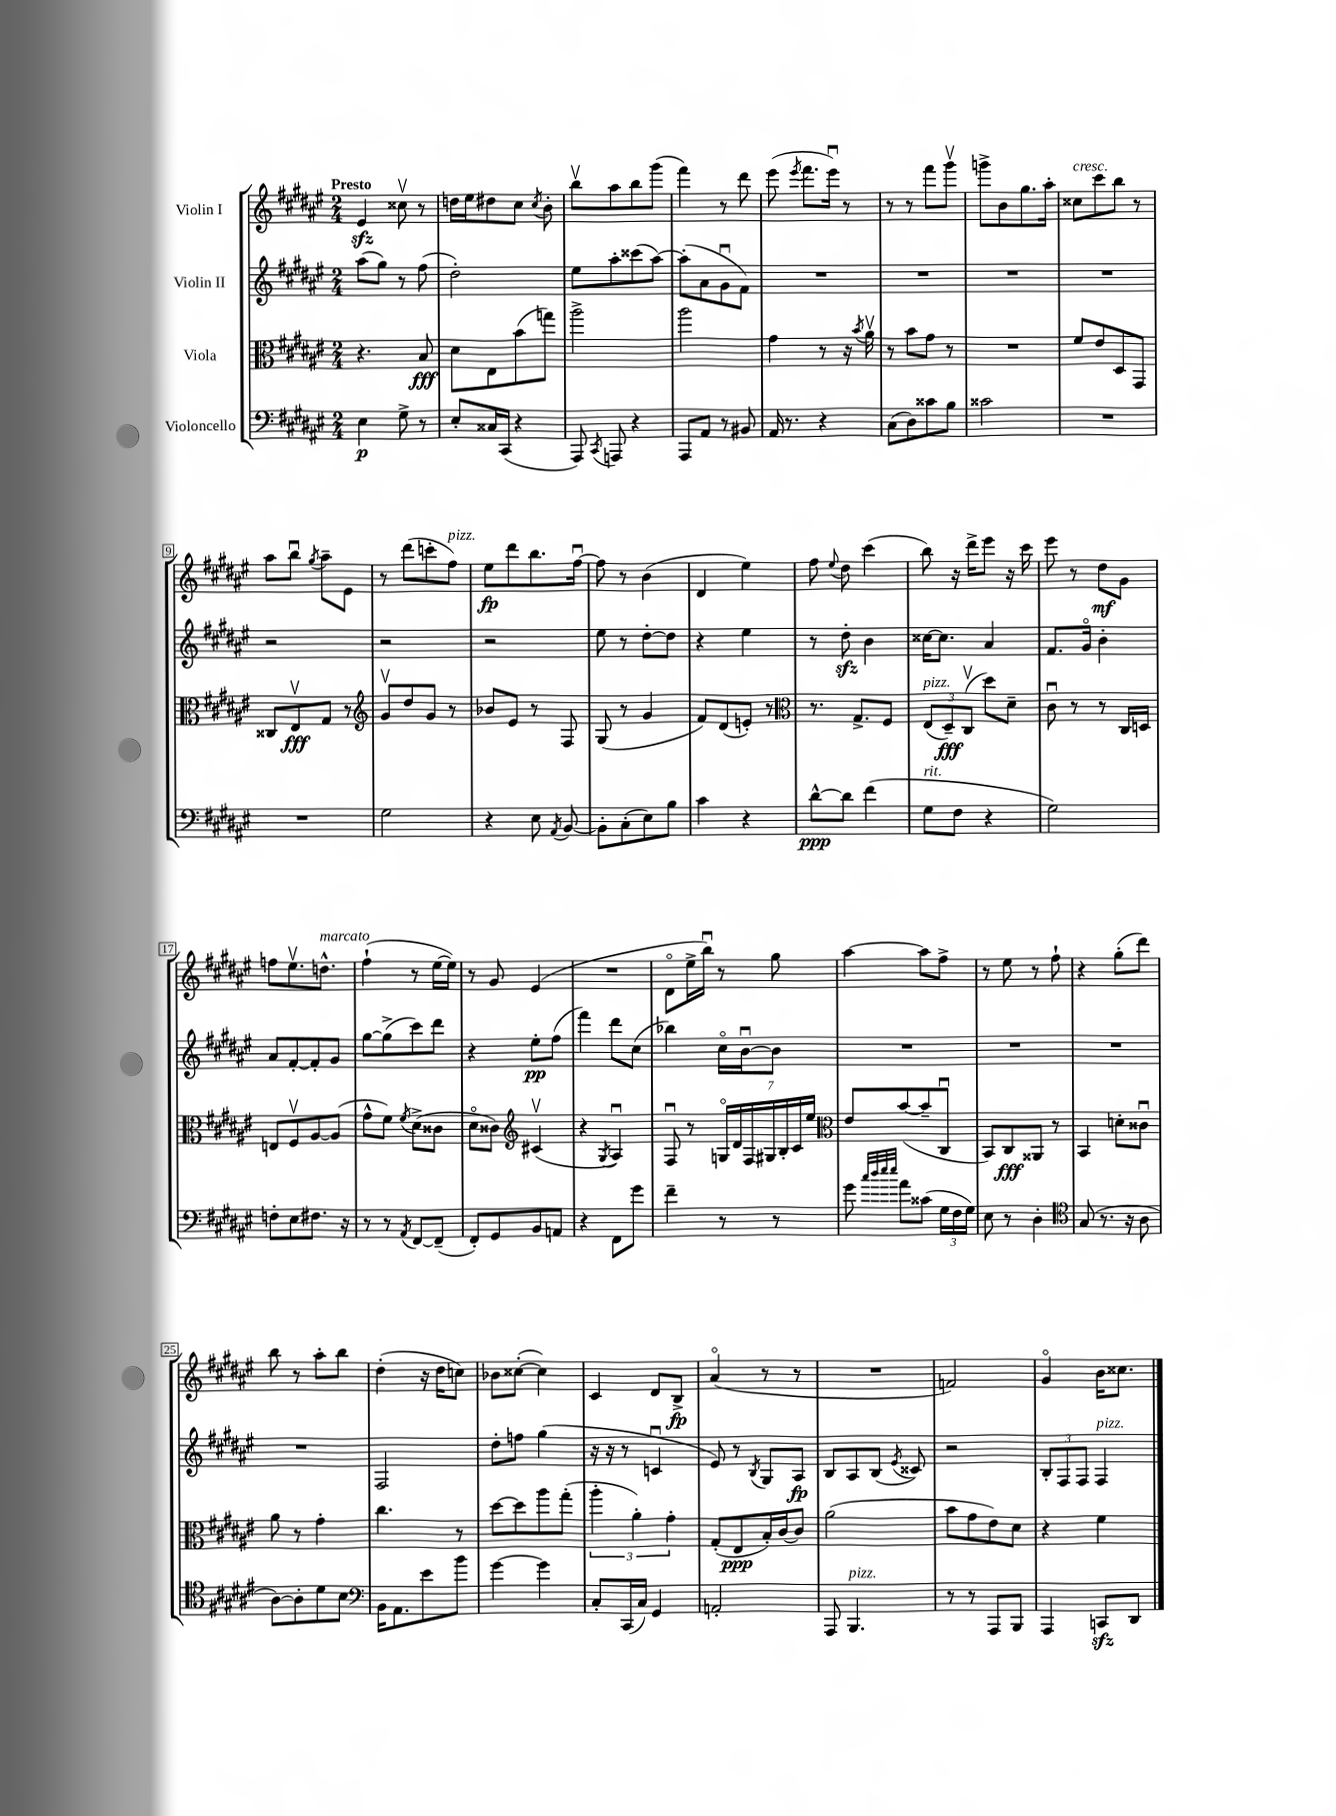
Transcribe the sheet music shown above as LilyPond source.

<<
\new StaffGroup <<
\new Staff = "s0" \with { instrumentName = "Violin I" } {
    \clef treble \key fis \major \numericTimeSignature \time 2/4 \tempo "Presto"
    \autoBeamOff eis'4\sfz cisis''8\upbow r8 |
    d''16[ eis''16 dis''8 cis''8] \acciaccatura { cis''8 } b'8-. |
    b''8[\upbow ais''8 b''8 gis'''8]( |
    fis'''4) r8 dis'''8 |
    eis'''8( \acciaccatura { eis'''8 } fis'''8.[ eis'''16]\downbow) r8 |
    r8 r8 fis'''8[ gis'''8]\upbow |
    g'''8[-> b'8 gis''8. ais''16]-. |
    cisis''8[^\markup { \italic "cresc." } cis'''8 b''8] r8 |
    ais''8[ b''8]\downbow \acciaccatura { gis''8 } ais''8[-- eis'8] |
    r8 dis'''8[( c'''8-. fis''8]^\markup { \italic "pizz." }) |
    eis''8[\fp dis'''8 b''8. fis''16]~\downbow |
    fis''8 r8 b'4( |
    dis'4 eis''4) |
    fis''8 \appoggiatura { eis''8 } dis''8 cis'''4( |
    b''8) r16 dis'''16[-> eis'''8] r16 cis'''16 |
    eis'''8 r8 dis''8[\mf gis'8] |
    f''8[ eis''8.\upbow d''8.]-^^\markup { \italic "marcato" } |
    fis''4-!( r8 eis''16[~ eis''16]) |
    r8 gis'8 eis'4( |
    R2 |
    dis'8[\flageolet eis''16-> b''16]\downbow) r8 gis''8 |
    ais''4~ ais''8[ fis''8]-> |
    r8 eis''8 r8 fis''8-! |
    r4 gis''8[-.( dis'''8]) |
    b''8 r8 ais''8[-. b''8] |
    dis''4-.( r16 dis''16[ c''8]) |
    bes'8[ cisis''8]~-.( cisis''4) |
    cis'4 dis'8[ b8]->\fp |
    ais'4\flageolet( r8 r8 |
    R2 |
    f'2) |
    gis'4\flageolet b'16[ cisis''8.] \bar "|." |
}
\new Staff = "s1" \with { instrumentName = "Violin II" } {
    \clef treble \key fis \major \numericTimeSignature \time 2/4
    \autoBeamOff ais''8[( gis''8]) r8 fis''8( |
    dis''2-.) |
    eis''8[ ais''8-. cisis'''8( ais''8]~) |
    ais''8[-.( ais'8 gis'8\downbow fis'8]) |
    R2 |
    R2 |
    R2 |
    R2 |
    r2 |
    r2 |
    r2 |
    eis''8 r8 dis''8[~-. dis''8] |
    r4 eis''4 |
    r8 dis''8-.\sfz b'4 |
    cisis''16[~ cisis''8.] ais'4 |
    fis'8.[ gis'16]\flageolet b'4-. |
    ais'8[ fis'8~-. fis'8-. gis'8] |
    gis''8[~ gis''8->( cis'''8) dis'''8] |
    r4 eis''8[-.\pp fis''8]( |
    fis'''4) dis'''8[ cis''8]( |
    bes''4) cis''16[\flageolet b'16~\downbow b'8] |
    R2 |
    R2 |
    R2 |
    R2 |
    fis2 |
    dis''8[-. f''8] gis''4( |
    r16 r16 r8 c'4\downbow |
    eis'8) r8 \acciaccatura { b8 } gis8[ ais8]\fp |
    b8[ ais8 b8]( \acciaccatura { eis'8 } cisis'8) |
    r2 |
    \tuplet 3/2 { b8[-. fis8 fis8] } fis4^\markup { \italic "pizz." } \bar "|." |
}
\new Staff = "s2" \with { instrumentName = "Viola" } {
    \clef alto \key fis \major \numericTimeSignature \time 2/4
    \autoBeamOff r4. b8\fff |
    dis'8[ eis8 b'8( g''8]) |
    ais''2-> |
    ais''2 |
    gis'4 r8 r16 \acciaccatura { b'8 } ais'16\upbow |
    r8 b'8[ gis'8] r8 |
    R2 |
    fis'8[ eis'8 dis8 gis,8] |
    cisis8[ eis8\upbow\fff gis8] r8 |
    \clef treble gis'8[\upbow dis''8 gis'8] r8 |
    bes'8[ eis'8] r8 fis8 |
    gis8( r8 gis'4 |
    fis'8[) dis'8( e'8]-.) r8 |
    \clef alto r8. gis8.[-> fis8] |
    \tuplet 3/2 { eis8[^\markup { \italic "pizz." }( dis8--\fff) cis8]\upbow( } dis''8[) dis'8]-- |
    cis'8\downbow r8 r8 cis16[ d16] |
    e8[ fis8\upbow ais8~ ais8]( |
    gis'8[-^ fis'8]) \acciaccatura { fis'8 } dis'8[->( cisis'8] |
    dis'8[\flageolet cisis'8]) \clef treble cis'4\upbow( |
    r4 \acciaccatura { gis8 } ais4\downbow) |
    fis8\downbow r8 \tuplet 7/4 { g16[\flageolet dis'16 fis16 gis16 b16-. cis'16 eis''16] } |
    \clef alto eis'8[ b'8~( b'8-- cis8]\downbow |
    b,8[) cis8\fff aisis,8] r8 |
    b,4 d'8[-. cisis'8]\downbow |
    ais'8 r8 gis'4-. |
    cis''4. r8 |
    dis''8[~ dis''8 ais''8 gis''8]-.( |
    \tuplet 3/2 { ais''4-. ais'4-.) gis'4-. } |
    gis8[-.( eis8\ppp b16-.) cis'16~ cis'8] |
    ais'2( |
    b'8[ gis'8 eis'8) dis'8] |
    r4 fis'4 \bar "|." |
}
\new Staff = "s3" \with { instrumentName = "Violoncello" } {
    \clef bass \key fis \major \numericTimeSignature \time 2/4
    \autoBeamOff eis4\p gis8-> r8 |
    eis8[-. cisis16 cis,16]( r4 |
    ais,,8) \acciaccatura { cis,8 } a,,8 r4 |
    ais,,8[ ais,8] r8 bis,8 |
    ais,16 r8. r4 |
    cis8[( dis8) cisis'8 b8] |
    cisis'2 |
    R2 |
    R2 |
    gis2 |
    r4 eis8 \acciaccatura { ais,8 } b,8~ |
    b,8[-. cis8-.( eis8) b8] |
    cis'4 r4 |
    dis'8[~-^\ppp dis'8] fis'4( |
    gis8[^\markup { \italic "rit." } fis8] r4 |
    gis2) |
    f8[-. eis8 fis8.] r16 |
    r8 r8 \acciaccatura { ais,8 } fis,8[~ fis,8]--( |
    fis,8[-.) gis,8 b,8 a,8] |
    r4 fis,8[ gis'8] |
    fis'4-- r8 r8 |
    gis'8 \grace { cis''32[ dis''32 eis''32 eis''32] } ais'8[ cisis'8]( \tuplet 3/2 { gis16[ fis16 gis16]) } |
    eis8 r8 dis4-. |
    \clef tenor gis8( r8. r16 ais8 |
    ais8[~) ais8-. dis'8 b8] |
    \clef bass b,16[ ais,8. eis'8 b'8] |
    gis'4~ gis'4 |
    cis8[-. cis,16( cis16]) gis,4 |
    a,2-. |
    ais,,8 b,,4.^\markup { \italic "pizz." } |
    r8 r8 ais,,8[ b,,8] |
    ais,,4 c,8[\sfz dis,8] \bar "|." |
}
>>
>>
\layout { \context { \Score \override BarNumber.stencil = #(make-stencil-boxer 0.1 0.3 ly:text-interface::print) } }
